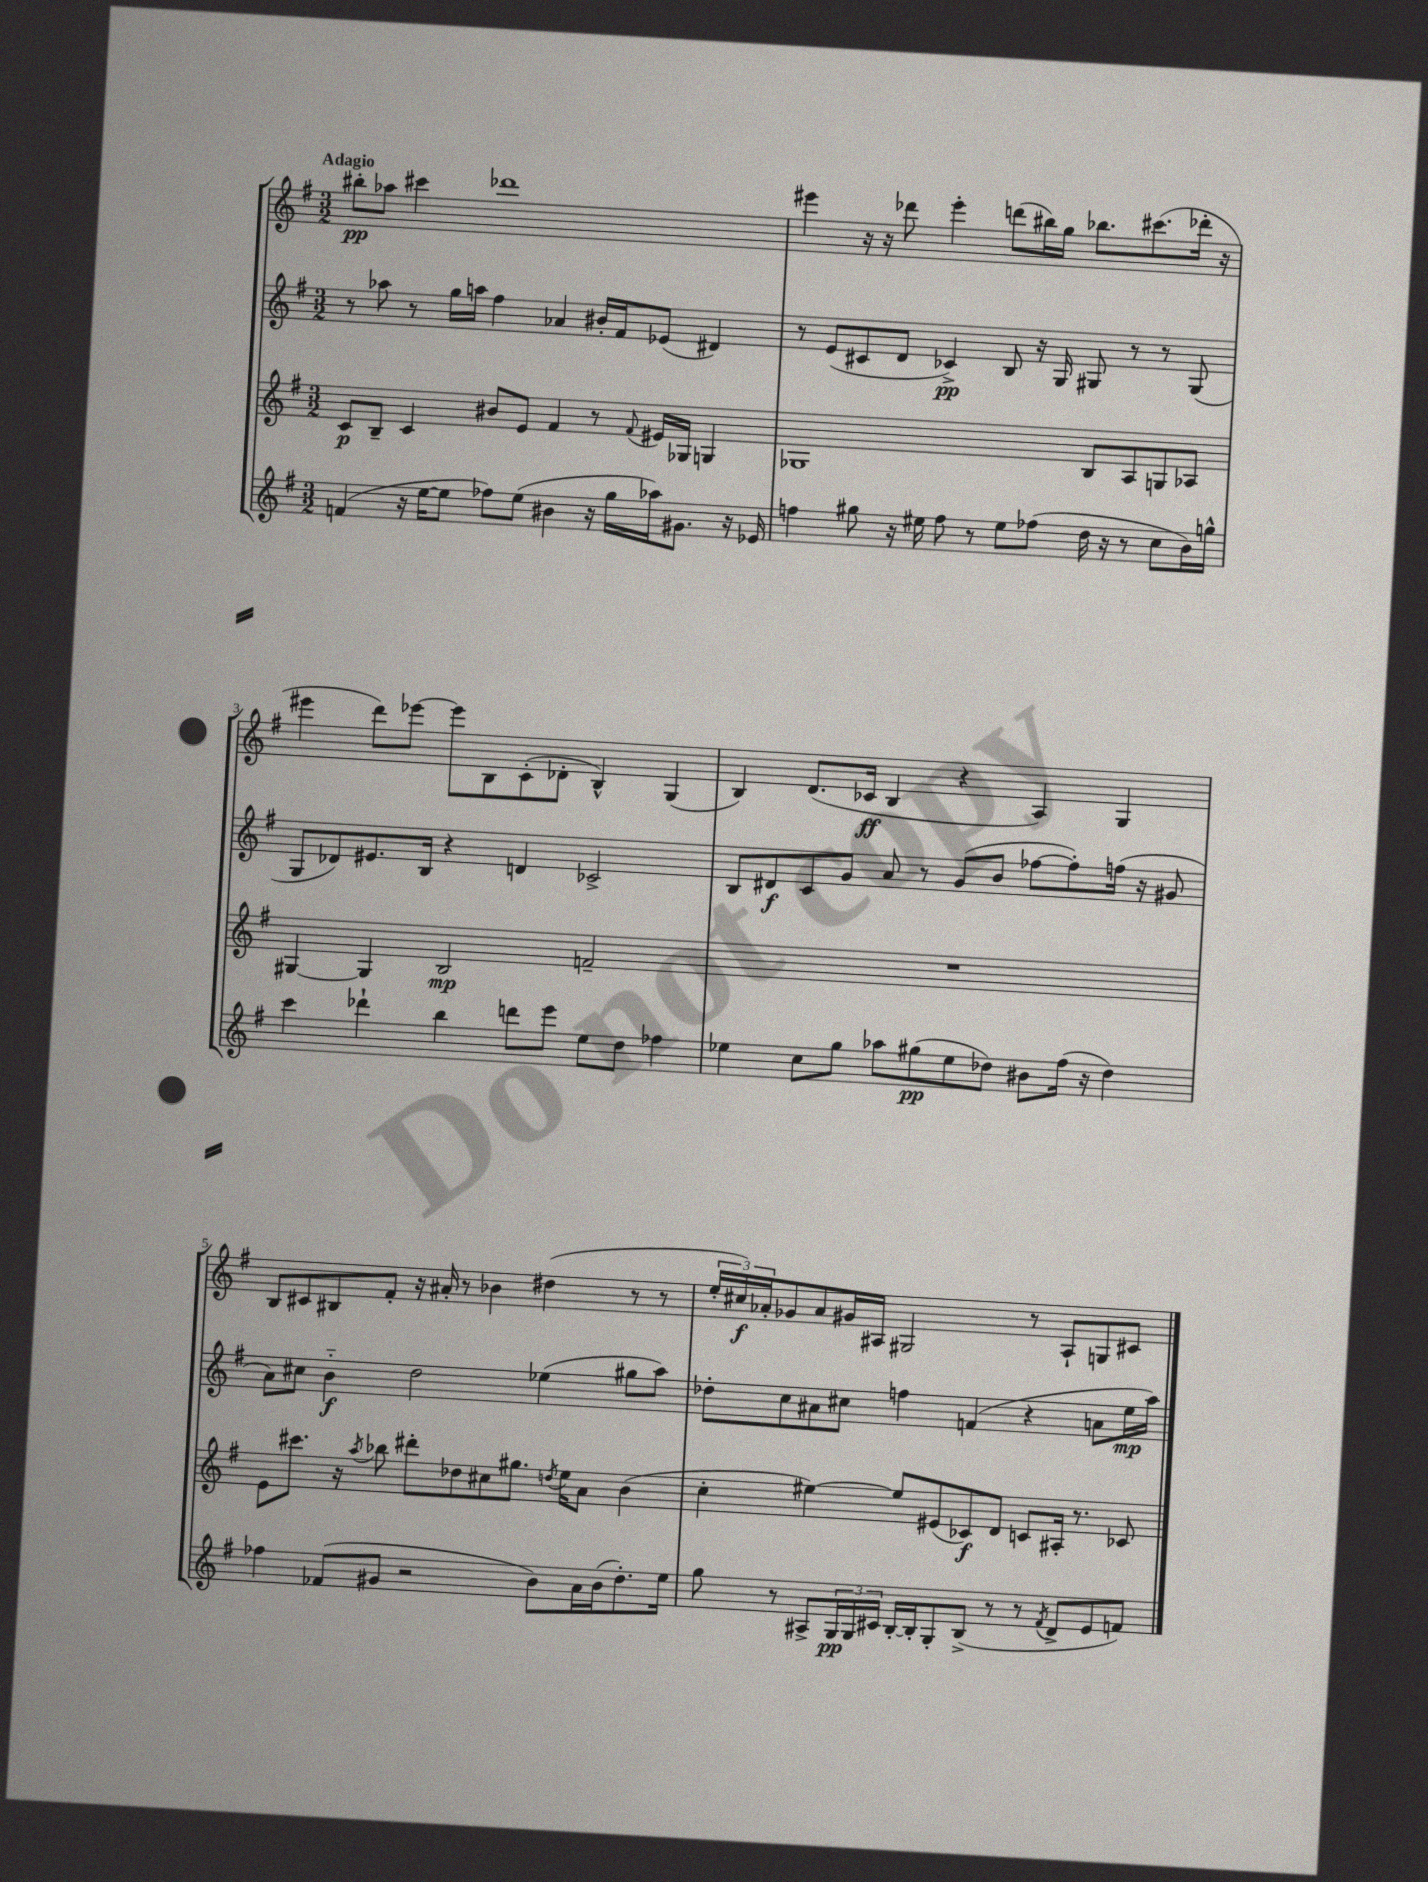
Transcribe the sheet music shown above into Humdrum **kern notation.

**kern	**dynam	**kern	**dynam	**kern	**dynam	**kern	**dynam
*part4	*part4	*part3	*part3	*part2	*part2	*part1	*part1
*staff4	*staff4	*staff3	*staff3	*staff2	*staff2	*staff1	*staff1
*clefG2	*	*clefG2	*	*clefG2	*	*clefG2	*
*k[f#]	*	*k[f#]	*	*k[f#]	*	*k[f#]	*
*M3/2	*	*M3/2	*	*M3/2	*	*M3/2	*
=1	=1	=1	=1	=1	=1	=1	=1
!	!	!	!	!	!	!LO:TX:a:B:t=Adagio	!
(4fn/	.	8c/L	p	8r	.	8bb#X'\L	pp
.	.	8B~/J	.	8aa-X\	.	8aa-X\J	.
16r	.	4c/	.	8r	.	4ccc#X\	.
[16ee\KL	.	.	.	.	.	.	.
8ee\J]	.	.	.	16gg\LL	.	.	.
.	.	.	.	16aan\JJ	.	.	.
8ff-X\L)	.	8b#X/L	.	4ff#\	.	1ddd-X	.
(8ee\J	.	8e/J	.	.	.	.	.
4b#X\	.	4f#/	.	4a-X/	.	.	.
16r	.	8r	.	16b#X'/LL	.	.	.
16gg\LL	.	.	.	16f#/J	.	.	.
.	.	8qqf#/	.	.	.	.	.
16aa-X\J)	.	16e#X/LL	.	(8e-X/J	.	.	.
8.g#X\J	.	16G-X/JJ	.	.	.	.	.
.	.	4Gn/	.	4d#X/)	.	.	.
16r	.	.	.	.	.	.	.
16e-X/	.	.	.	.	.	.	.
=2	=2	=2	=2	=2	=2	=2	=2
4ffn\	.	1G-X	.	8r	.	4eee#X\	.
.	.	.	.	(8e/L	.	.	.
8gg#X\	.	.	.	8c#X/	.	16r	.
.	.	.	.	.	.	16r	.
16r	.	.	.	8d/J	.	8ddd-X\	.
16ee#X\	.	.	.	.	.	.	.
8ff\	.	.	.	4c-X^/)	pp	4eee#'\	.
8r	.	.	.	.	.	.	.
8ee#\L	.	.	.	8B/	.	(8dddn\L	.
(8ff-X\J	.	.	.	16r	.	16bb#X\L)	.
.	.	.	.	16G/	.	16gg\JJ	.
16dd\	.	8B/L	.	8G#X/	.	8.bb-X\L	.
16r	.	.	.	.	.	.	.
8r	.	8A/	.	8r	.	.	.
.	.	.	.	.	.	(8.ccc#X\	.
8cc\L	.	8Gn/	.	8r	.	.	.
16b\L)	.	8A-X/J	.	(8G#/	.	16ddd-X'\Jk	.
16ggn^^\JJ	.	.	.	.	.	16r	.
!!LO:LB:g=z
=3	=3	=3	=3	=3	=3	=3	=3
4ccc\	.	[4G#X/	.	8G/L	.	4eee#X\	.
.	.	.	.	8d-X/)	.	.	.
4ddd-X`\	.	4G#/]	.	8.e#X/	.	8ddd\L)	.
.	.	.	.	.	.	[8eee-X\J	.
.	.	.	.	16B/Jk	.	.	.
4bb\	.	2B/	mp	4r	.	8eee-\L]	.
.	.	.	.	.	.	8B\	.
8dddn\L	.	.	.	4dn/	.	(8c'\	.
8eee\J	.	.	.	.	.	8d-X'\J	.
8ee\L	.	2fn~/	.	2c-X^/	.	4B^^/)	.
8dd\J	.	.	.	.	.	.	.
4ff-X\	.	.	.	.	.	(4G/	.
=4	=4	=4	=4	=4	=4	=4	=4
4ee-X\	.	1.r	.	8B/L	.	4B/)	.
.	.	.	.	8d#X/	f	.	.
8cc\L	.	.	.	8c/	.	(8.d/L	.
8gg\J	.	.	.	8g/J	.	.	.
.	.	.	.	.	.	16c-X/Jk	ff
8aa-X\L	.	.	.	8a/	.	4B/	.
(8gg#X\	pp	.	.	8r	.	.	.
8ee-\	.	.	.	(8g/L	.	4r	.
8dd-X\J)	.	.	.	8b/J	.	.	.
8b#X\L	.	.	.	[8ff-X\L	.	4A/)	.
(16ff#\Jk	.	.	.	8ff-'\])	.	.	.
16r	.	.	.	.	.	.	.
4dd-\)	.	.	.	(16ffn\Jk	.	4G/	.
.	.	.	.	16r	.	.	.
.	.	.	.	8g#X/	.	.	.
!!LO:LB:g=z
=5	=5	=5	=5	=5	=5	=5	=5
4ff-X\	.	8e\L	.	8a\L)	.	8B/L	.
.	.	8.ccc#X\J	.	8cc#X\J	.	8c#X/	.
(8f-X/L	.	.	.	4b\	f	8B#X/	.
.	.	16r	.	.	.	.	.
.	.	8qaa/	.	.	.	.	.
8g#X/J	.	8bb-X\	.	.	.	8f#'/J	.
2r	.	8ddd#X'\L	.	2dd\	.	16r	.
.	.	.	.	.	.	16a#X'/	.
.	.	8dd-X\	.	.	.	8r	.
.	.	8cc#X\	.	.	.	4b-X\	.
.	.	8.gg#X\J	.	.	.	.	.
8b\L)	.	.	.	(4ee-X\	.	(4dd#X\	.
.	.	8qddn/	.	.	.	.	.
.	.	16ee\KL	.	.	.	.	.
16a\L	.	8a\J	.	.	.	.	.
(16b\J	.	.	.	.	.	.	.
8.dd'\)	.	(4b\	.	8gg#X\L	.	8r	.
.	.	.	.	8aa\J)	.	8r	.
16ee\Jk	.	.	.	.	.	.	.
=6	=6	=6	=6	=6	=6	=6	=6
8gg\	.	4cc'\	.	8dd-X'\L	.	24ee'/LL	.
.	.	.	.	.	.	24cc#X/)	f
.	.	.	.	.	.	24a-X'/J	.
8r	.	.	.	8cc\	.	8g-X/	.
8A#X^/L	.	[4ee#X\)	.	8a#X\	.	8a-/	.
24G/L	pp	.	.	8cc#X\J	.	16g#X/L	.
24G/	.	.	.	.	.	.	.
.	.	.	.	.	.	16A#X/JJ	.
24c#X/JJ	.	.	.	.	.	.	.
[16B'/LL	.	8ee#/L]	.	4ffn\	.	2G#X/	.
16B'/J]	.	.	.	.	.	.	.
8G'/	.	(8e#X/	.	.	.	.	.
(8B^/J	.	8c-X/)	f	(4fn/	.	.	.
8r	.	8d/J	.	.	.	.	.
8r	.	8cn/L	.	4r	.	8r	.
8qf#/	.	.	.	.	.	.	.
8d^/L	.	16A#X'/Jk	.	.	.	8A#`/L	.
.	.	8.r	.	.	.	.	.
8e/	.	.	.	8an\L	.	8Gn/	.
8fn/J)	.	8c-X/	.	16ee\L	mp	8c#X/J	.
.	.	.	.	16aa\JJ)	.	.	.
==	==	==	==	==	==	==	==
*-	*-	*-	*-	*-	*-	*-	*-
